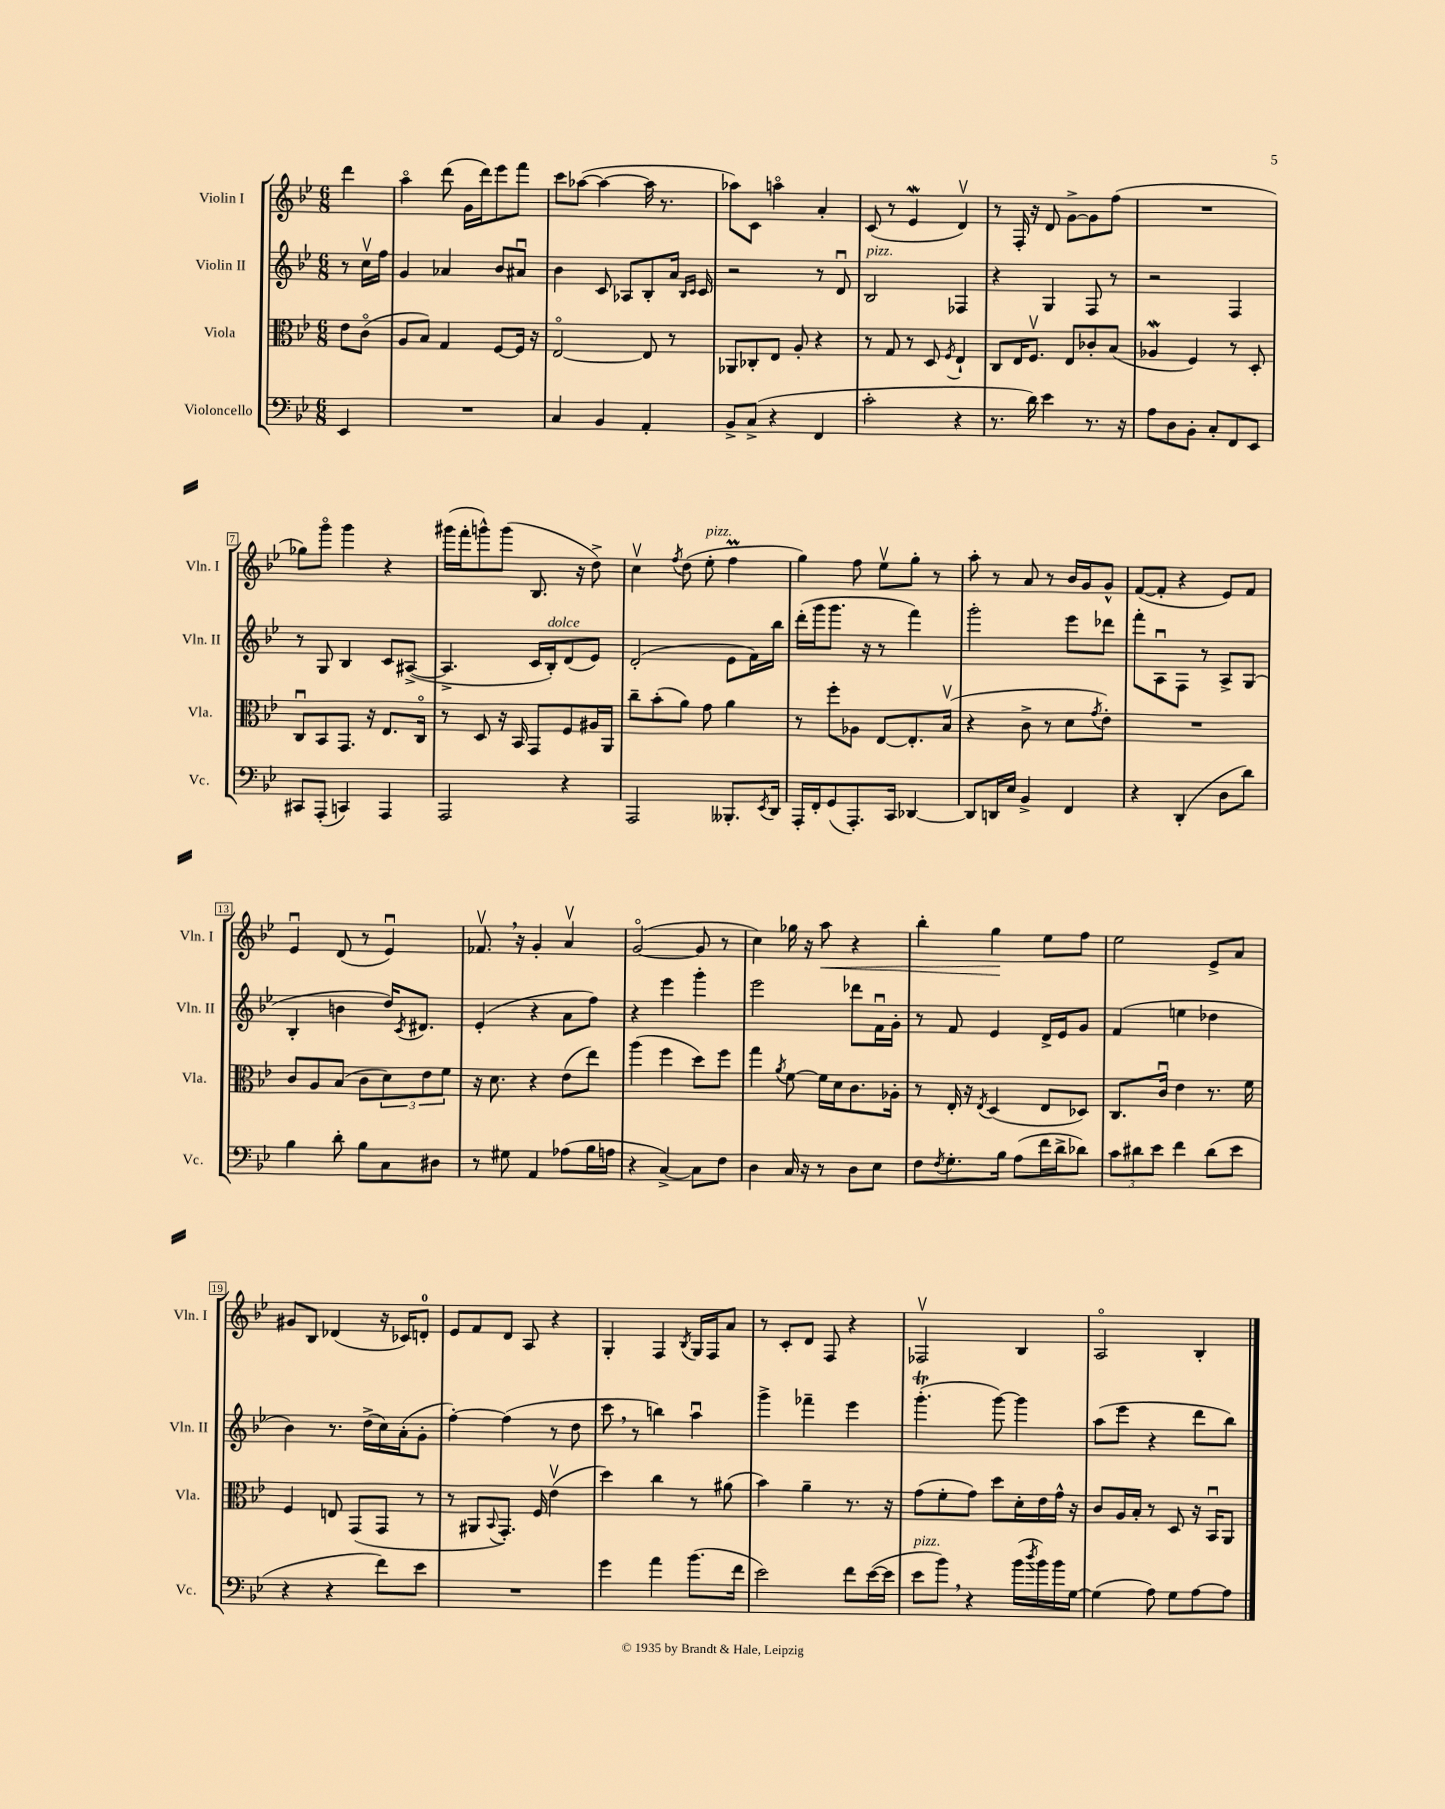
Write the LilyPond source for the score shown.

<<
\new StaffGroup <<
\new Staff = "s0" \with { instrumentName = "Violin I" shortInstrumentName = "Vln. I" } {
    \clef treble \key bes \major \numericTimeSignature \time 6/8 \partial 4
    d'''4 |
    a''4\flageolet d'''8( g'16 d'''16) ees'''8 f'''8 |
    c'''8 aes''8~( aes''4~ aes''16 r8. |
    aes''8) c'8 a''4\flageolet a'4-. |
    c'8( r8 ees'4\mordent d'4\upbow) |
    r8 f16-. r16 d'8 g'8~-> g'8 f''8( |
    R2. |
    ges''8) g'''8\flageolet g'''4 r4 |
    gis'''16( f'''16-. g'''8-^) g'''8( bes8. r16 d''8->) |
    c''4\upbow \acciaccatura { f''8 } d''8( ees''8-.^\markup { \italic "pizz." } f''4\prall |
    g''4) f''8 ees''8\upbow g''8-. r8 |
    a''8-. r8 a'8 r8 bes'16 g'16 g'8-^ |
    f'8~( f'8-. r4 ees'8) f'8 |
    ees'4\downbow d'8( r8 ees'4\downbow) |
    fes'8.\upbow \breathe r16 g'4-. a'4\upbow |
    g'2~\flageolet( g'8 r8 |
    c''4) ges''16 r16 a''8\< r4 |
    bes''4-. g''4\! ees''8 f''8 |
    ees''2 ees'8-> a'8 |
    gis'8 bes8 des'4( r16 ces'16) d'8-0-. |
    ees'8 f'8 d'8 a8 r4 |
    g4-. f4 \acciaccatura { bes8 } g16 f16 a'8 |
    r8 c'8-. d'8 f8 r4 |
    fes2\upbow bes4 |
    a2\flageolet bes4-. \bar "|." |
}
\new Staff = "s1" \with { instrumentName = "Violin II" shortInstrumentName = "Vln. II" } {
    \clef treble \key bes \major \numericTimeSignature \time 6/8 \partial 4
    r8 c''16\upbow f''16 |
    g'4 aes'4 bes'8 ais'8\downbow |
    bes'4 c'8 aes8 bes8-. a'16 \grace { bes16 c'16 } c'16 |
    r2 r8 d'8\downbow |
    bes2^\markup { \italic "pizz." } fes4 |
    r4 g4 f8 r8 |
    r2 f4 |
    r8 g8 bes4 c'8 ais8~->( |
    ais4.-> c'16 bes16-.^\markup { \italic "dolce" }) d'8( ees'8) |
    d'2-.( ees'8 f'16) bes''16 |
    d'''16-.( g'''16 g'''8. r16 r8 f'''4) |
    g'''2-. ees'''8 des'''8 |
    f'''8-. a8\downbow f8 r8 a8-> g8( |
    bes4-. b'4 d''16) \acciaccatura { c'8 } dis'8. |
    ees'4-.( r4 a'8 f''8) |
    r4 ees'''4 g'''4-. |
    ees'''2 des'''8 f'16\downbow g'16-. |
    r8 f'8 ees'4 d'16-> ees'16 g'8 |
    f'4( e''4 des''4 |
    bes'4) r8. d''16->( c''16) a'16-.( g'8-. |
    f''4~-.) f''4( r8 d''8 |
    c'''8 \breathe r8 b''4) a''4\downbow |
    g'''4-> fes'''4-- ees'''4 |
    g'''4.-.\trill( g'''8~) g'''4 |
    a''8( ees'''8 r4 d'''8 bes''8) \bar "|." |
}
\new Staff = "s2" \with { instrumentName = "Viola" shortInstrumentName = "Vla." } {
    \clef alto \key bes \major \numericTimeSignature \time 6/8 \partial 4
    ees'8 c'8\flageolet( |
    a8 bes8) g4 f8~ f16 r16 |
    ees2~\flageolet ees8 r8 |
    aes,8 ces8-. ees8 a8-. r4 |
    r8 g8 r8 d8 \acciaccatura { f8 } ees4-! |
    c8 ees16 f8.\upbow ees8 ces'8-. bes8( |
    aes4\mordent f4) r8 d8-. |
    c8\downbow bes,8 g,8. r16 ees8. c16\flageolet |
    r8 d8 r16 bes,16 g,8 f8 ais16 a,16 |
    c''8-- bes'8-.( a'8) g'8 a'4 |
    r8 f''8-. aes8 ees8~ ees8.-. bes16\upbow( |
    r4 c'8-> r8 d'8 \acciaccatura { g'8 } ees'8-.) |
    R2. |
    c'8 a8 bes8( c'8 \tuplet 3/2 { d'8) ees'8 f'8 } |
    r16 d'8. r4 ees'8( ees''8) |
    a''4( f''4 d''8) f''8 |
    g''4 \acciaccatura { a'8 } f'8~ f'16 d'16 c'8. aes16-. |
    r8 ees16-. r16 \acciaccatura { ees8 } d4( ees8 des8) |
    c8. c'16\downbow ees'4 r8. f'16 |
    f4 e8 g,8( g,8 r8 |
    r8 ais,8 \appoggiatura { bes,8 } g,8.-.) f16 ees'4\upbow( |
    d''4) c''4 r8 ais'8( |
    bes'4) a'4-- r8. r16 |
    g'8( f'8-. g'8) d''8 d'16-. ees'16 g'16-^ r16 |
    c'8 a16 bes16-. r8 d8 r16 bes,16\downbow a,8 \bar "|." |
}
\new Staff = "s3" \with { instrumentName = "Violoncello" shortInstrumentName = "Vc." } {
    \clef bass \key bes \major \numericTimeSignature \time 6/8 \partial 4
    ees,4 |
    R2. |
    c4 bes,4 a,4-. |
    bes,8-> c8->( r4 f,4 |
    c'2-. r4 |
    r8. d'16) ees'4 r8. r16 |
    a8 d8 bes,8-. c8-. f,8 ees,8 |
    cis,8 a,,8-.( c,4) a,,4 |
    a,,2 r4 |
    a,,2 beses,,8.-. \acciaccatura { ees,8 } d,16 |
    a,,16-. f,16-. g,8( a,,8.-.) c,16 des,4~ |
    des,8 d,16 ees16 bes,4-> f,4 |
    r4 d,4-.( d8 d'8) |
    bes4 d'8-. bes8 c8 dis8 |
    r8 gis8 a,4 aes8( bes16 a16 |
    r4 c4~->) c8 f8 |
    d4 c16 r16 r8 d8 ees8 |
    f8 \acciaccatura { f8 } g8.-. bes16 a8( f'16 d'16-> des'8) |
    \tuplet 3/2 { c'8 dis'8 ees'8 } f'4 dis'8( ees'8 |
    r4 r4 f'8) ees'8 |
    R2. |
    g'4 a'4 bes'8.( f'16 |
    ees'2) f'8 ees'16~( ees'16 |
    ees'8^\markup { \italic "pizz." } bes'8) \breathe r4 bes'16( \acciaccatura { d''8 } bes'16) bes'16 g16~ |
    g4( a8) g8 a8~ a8 \bar "|." |
}
>>
>>
\layout { \context { \Score \override BarNumber.stencil = #(make-stencil-boxer 0.1 0.3 ly:text-interface::print) } }
